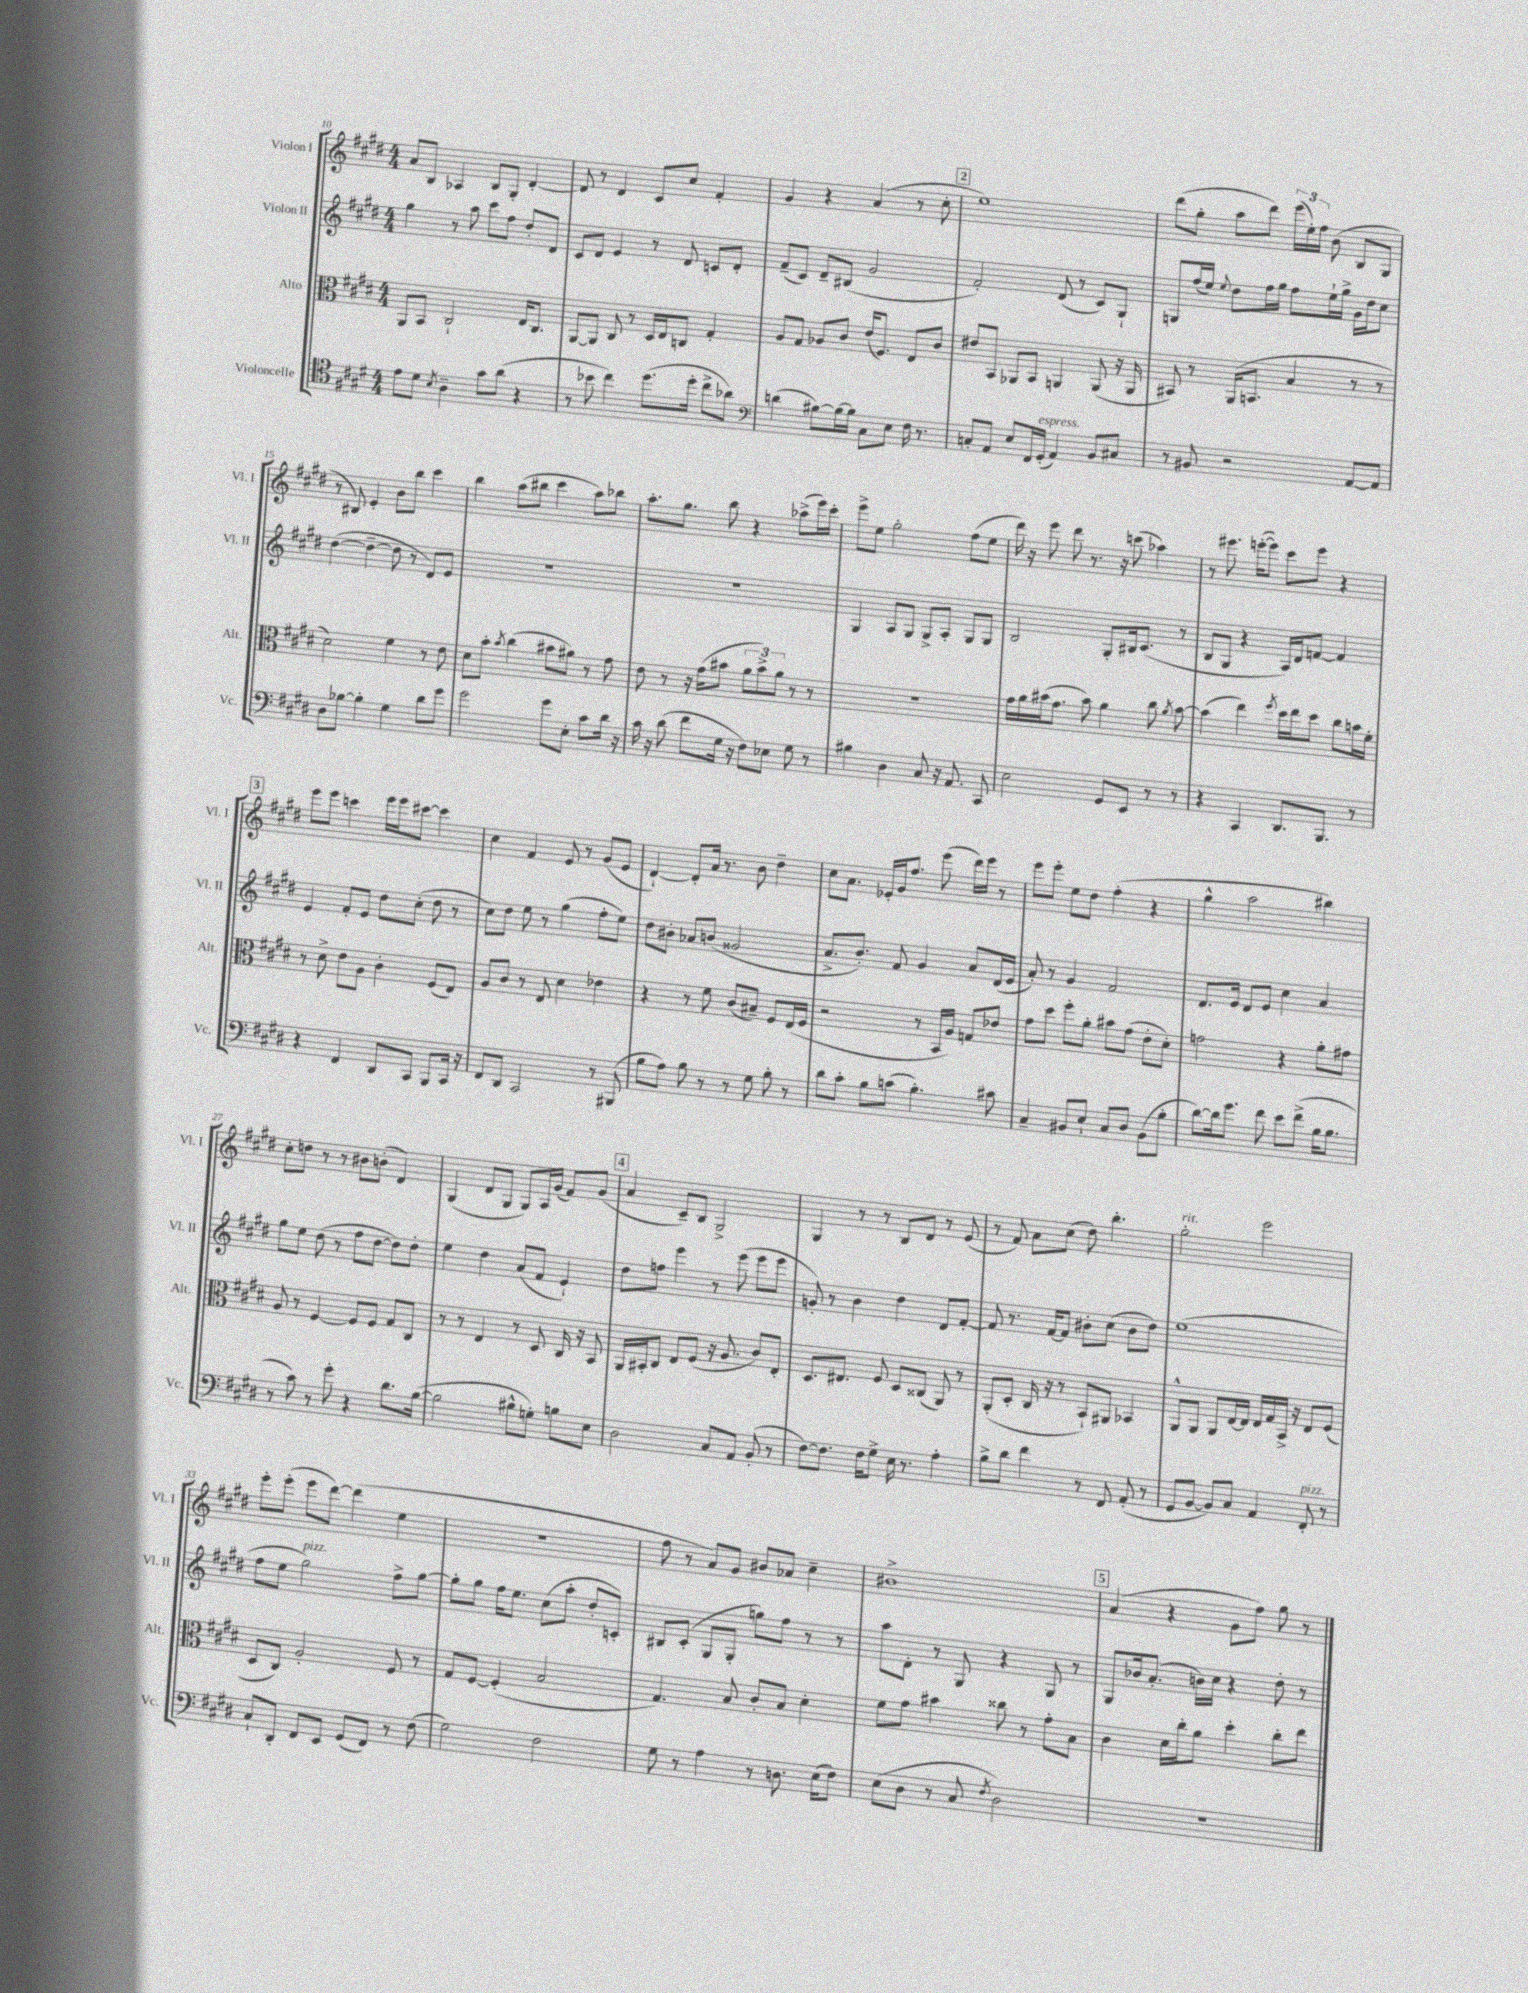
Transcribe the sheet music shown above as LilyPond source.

<<
\new StaffGroup <<
\new Staff = "s0" \with { instrumentName = "Violon I" shortInstrumentName = "Vl. I" } {
    \clef treble \key e \major \numericTimeSignature \time 4/4
    \autoBeamOff a'8[ b8] aes4 b8[ gis8]-. dis'4~-. |
    dis'8 r8 dis'4 cis'8[ cis''8] fis'4-. |
    gis'4 r4 a'4( r8 cis''8-. |
    \mark \markup { \box "2" } e''1) |
    dis'''8[( gis''8]-. a''8[ dis'''8]) \tuplet 3/2 { e'''16[( e''16-.) fis''16] } b'8( b8[ gis8] |
    r8 bis8) e'4-. b'8[ b''8] cis'''4 |
    b''4 a''8[( bis''8] cis'''4 a''8[) bes''8] |
    a''8.[-. gis''8.] b''8 r4 aes''8[->( e'''16) cis'''16]-. |
    e'''8[-> e''8] gis''2-. fis''8[( e''8] |
    dis'''16) r16 e'''8 dis'''8 r8. r16 c'''8( aes''4) |
    r8 eis'''8. e'''16[~-.( e'''8]) cis'''8[ e'''8] r4 |
    \mark \markup { \box "3" } e'''8[ e'''8] c'''4 e'''16[ e'''16 cis'''8]~ cis'''4 |
    cis''4 fis'4 e'8 r8 gis'8[( e'8] |
    dis'4~-!) dis'8[-. a'16] r8. b'8 dis''4-- |
    cis''8[ a'8.] ees'16[-. gis'16 fis''8.] e'''8( dis'''16[) e'''16] r8 |
    e'''8[ e'''8]-. e''8[ dis''8] fis''4-.( r4 |
    gis''4-^ a''2 bis''4) |
    cis''8[-. d''8] r8 r8 bis'8[ b'8]-.( dis'4) |
    gis4( dis'8[ gis8] gis8[) a16 gis'16]( fis'8[) gis'8]( |
    \mark \markup { \box "4" } a'4 cis'8[--) b8] gis2-> |
    gis4 r8 r8 b8[ dis'8] r8 e'8( |
    r8 fis'8) a'8[ cis''8]( dis''8) b''4.-. |
    gis''2-.^\markup { \italic "rit." } e'''2 |
    e'''8[-. e'''8]-.( e'''8[ dis'''8]~) dis'''4( e''4 |
    R1 |
    fis''8 r8 a'8[) gis'8] bis'8[ aes'8] cis''4-- |
    bis'1-> |
    \mark \markup { \box "5" } a'4( r4 gis'8[ fis''8]) gis''8 r8 \bar "|." |
}
\new Staff = "s1" \with { instrumentName = "Violon II" shortInstrumentName = "Vl. II" } {
    \clef treble \key e \major \numericTimeSignature \time 4/4
    \autoBeamOff gis''4 r8 a''8 cis'''8[ fis''8] dis''8[-. dis'8] |
    cis'8[ dis'8] e'4 r8 dis'8 c'8[ dis'8]-. |
    fis'8[--( cis'8]) dis'8[-- bis8]( gis'2 |
    \mark \markup { \box "2" } fis'2-.) dis'8( r8 cis'8[) gis8]-! |
    g8[ fis''16( e''16]) \appoggiatura { e''8 } dis''8[ fis''16 gis''16] fis''8[ e''16-! gis''16]-> gis'16[ dis''16 cis''8] |
    dis''4~( dis''4~-- dis''8 r8 dis'8[) e'8] |
    R1 |
    R1 |
    gis4 a8[ gis8] gis8[-> a8]-. gis8[ gis8] |
    b2 gis8[-. bis16 cis'8.]( r8 |
    b8[ gis8] r4 a16[) dis'16 f'8]~ f'4 |
    \mark \markup { \box "3" } e'4 fis'8[-. e'8] dis''8[ cis''8]-.( dis''8 r8 |
    cis''8[) dis''8] e''8 r8 gis''4( fis''8[-. e''8]) |
    dis''8[ bis'8]-. aes'8[ b'8]( gisis'2 |
    a'8.[-> b'8.]-.) fis'8 gis'4 a'8[ dis'16( e'16] |
    a'8-.) r8 gis'4 fis'2 |
    dis'8.[ e'16] dis'8[ e'8] cis''4 a'4 |
    gis''8[ e''8] dis''8( r8 fis''8[ dis''8]~ dis''8[) dis''8]-. |
    e''4 dis''4 a'8[( fis'8] e'4-!) |
    \mark \markup { \box "4" } dis''8[ f''8] e'''4 r8 e'''8( e'''8[ e'''8] |
    g'8-.) r8 b'4 dis''4 dis'8[ fis'8]~-. |
    fis'8 r8. fis'16[~ fis'8] bis'8[-. cis''8]( bis'8[ dis''8]) |
    e''1( |
    fis''8[ e''8] gis''2^\markup { \italic "pizz." }) fis''8[-> gis''8]~ |
    gis''8[-. gis''8] fis''16[ e''8.] cis''8[( a''8]-. dis''8[-. c'8]-.) |
    bis8[ cis'8]-.( gis8[ gis8]-. g''8[) fis''8] r8 r8 |
    a''8[ dis'8]-. r8 gis8 r4 gis8 r8 |
    \mark \markup { \box "5" } gis8[ bes'16 a'8.]-.( b'16[) cis''16] r4 dis''8-. r8 \bar "|." |
}
\new Staff = "s2" \with { instrumentName = "Alto" shortInstrumentName = "Alt." } {
    \clef alto \key e \major \numericTimeSignature \time 4/4
    \autoBeamOff a,8[ b,8] cis2-! e16[ cis8.] |
    a,8[~ a,8] cis8 r8 dis16[ e16 c8] gis4-. |
    a8[ gis8] aes8[ cis'8] e'16[( fis8.]) e8[ cis'8] |
    \mark \markup { \box "2" } eis'8[ b,8] aes,8[ b,8] a,4 a,8( r16 a,16 |
    bis,8) r8 a,16[( b,8.] b4 r8 r8 |
    dis'2) fis'4 r8 e'8 |
    dis'8[ b'8]-. \acciaccatura { b'8 } cis''4( bis'8[ ais'8]) r8 gis'8 |
    e'8 r8 r16 gis'16[( bis'8] \tuplet 3/2 { a'8[ bis'8->) a'8] } r8 r8 |
    R1 |
    gis'16[ a'16 bis'16( gis'8.] bis'8) a'4 cis''8 \acciaccatura { a'8 } bis'8~ |
    bis'4( e''4) \acciaccatura { fis''8 } dis''16[ e''16 dis''8] cis''8[ b'16 fis'16]-. |
    \mark \markup { \box "3" } r8 dis'8-> e'8[ a8] cis'4-. fis8[( e8]) |
    a8[ cis'8] r8 e8 dis'4 ees'4 |
    r4 r8 fis'8 cis'8[( bis8]--) fis8[ e16( fis16] |
    r2 r8 b,16[ a16]) g8[ ees'8] |
    gis'8[ dis''8] fis''8[-. a'8]-. bis'8[ gis'8]( e'8[-. dis'8]-.) |
    g'2 r4 a'8[-. gis'8] |
    a8 r8 fis4~ fis8[ fis8] gis8[ cis8] |
    r8 r8 e4 r8 dis8 cis16 r16 b,8 |
    \mark \markup { \box "4" } a,16[ bis,16-. cis8] e8[ fis8]( r16 a8. cis'8[) e8]-. |
    dis8.[ eis8.] fis8 dis8[ cisis8]( a,8) r8 |
    a,8[-.( dis8]-. cis16 r16 r8 b,8[-!) ais,8] bes,4 |
    a,8[-^ a,8] a,8[ e16~ e16] e16[ gis16 b,16]-> r16 e8[ fis8]( |
    dis8[ cis8]) a2-. fis8 r8 |
    gis8[ fis8]~ fis4-.( b2 |
    gis4.) b8 cis'8[-. b8] dis'4-. |
    fis'8[ gis'8] bis'4 cisis''8 r8 gis'8[-. b8] |
    \mark \markup { \box "5" } cis'4 dis'16[ cis''16-. a'8] dis''4-. cis''8[-. e''8] \bar "|." |
}
\new Staff = "s3" \with { instrumentName = "Violoncelle" shortInstrumentName = "Vc." } {
    \clef tenor \key e \major \numericTimeSignature \time 4/4
    \autoBeamOff e'8[ dis'8] \acciaccatura { b8 } a4-- gis'8[ a'8]( r4 |
    r8 bes'8 cis''4) dis''8.[( dis''16]-. cis''8[-> aes'8]) |
    \clef bass d'4( bis8[~) bis16~ bis16] cis8[ e8] fis16 r8. |
    \mark \markup { \box "2" } c8[-. a,8] e8[ fis,16 gis,16]-.^\markup { \italic "espress." }( a,4) b,8[ cis8] |
    r8 bis,8 r2 a,8[~ a,8] |
    dis8[ bes8]~ bes4-. gis4 dis'8[ gis'8] |
    gis'2 gis'8[ e8]-. cis'8[ dis'16] r16 |
    cis'16 r16 dis'8( fis'8[ gis16] r16 fis8[) ees8] gis8 r8 |
    bis4 dis4 cis8 r16 a,8. cis,8 |
    e2 gis,8[ e,8] r8 r8 |
    r4 cis,4 dis,8.[ b,,8.] r8 |
    \mark \markup { \box "3" } r4 fis,4 dis,8[ cis,8] b,,8[ cis,16] r16 |
    fis,8[ dis,8] cis,2 r8 bis,,8( |
    b8[ a8]) b8 r8 r8 gis8 b8-. r8 |
    dis'8[ cis'8]-. b8[ c'8]( b4.-.) cis'8 |
    cis4-- bis,8[ e8]-! cis8[ dis8] bis,8[( b8]-. |
    dis'8[~) dis'16 gis'8.] fis'8 e'8[ fis'8]->( b16[ b8.] |
    r8 cis'8) r8 gis'8-. r4 dis'8.[ b16]~( |
    b2 bis8[-^ g8]-.) b8[ e8] |
    \mark \markup { \box "4" } dis2 cis8[ a,8] b,8-.( r8 |
    fis8[~) fis8.] fis16[ gis8]-> e16 r8. a4-. |
    b8[-> dis'8] fis'4 r8 fis,8 a,8-.( r8 |
    gis,8[ b,8]~ b,8[) cis8] a,4 fis,8-.^\markup { \italic "pizz." } r8 |
    cis8[-! dis,8]-. fis,8[ e,8] gis,8[( fis,8]) r8 fis8( |
    gis2) fis2 |
    gis8 r8 a4 r8 d8. e16[( fis8]) |
    e8[( dis8] r8 cis8 \acciaccatura { fis8 } dis2) |
    \mark \markup { \box "5" } r1 \bar "|." |
}
>>
>>
\layout { \context { \Score currentBarNumber = #10 } }
